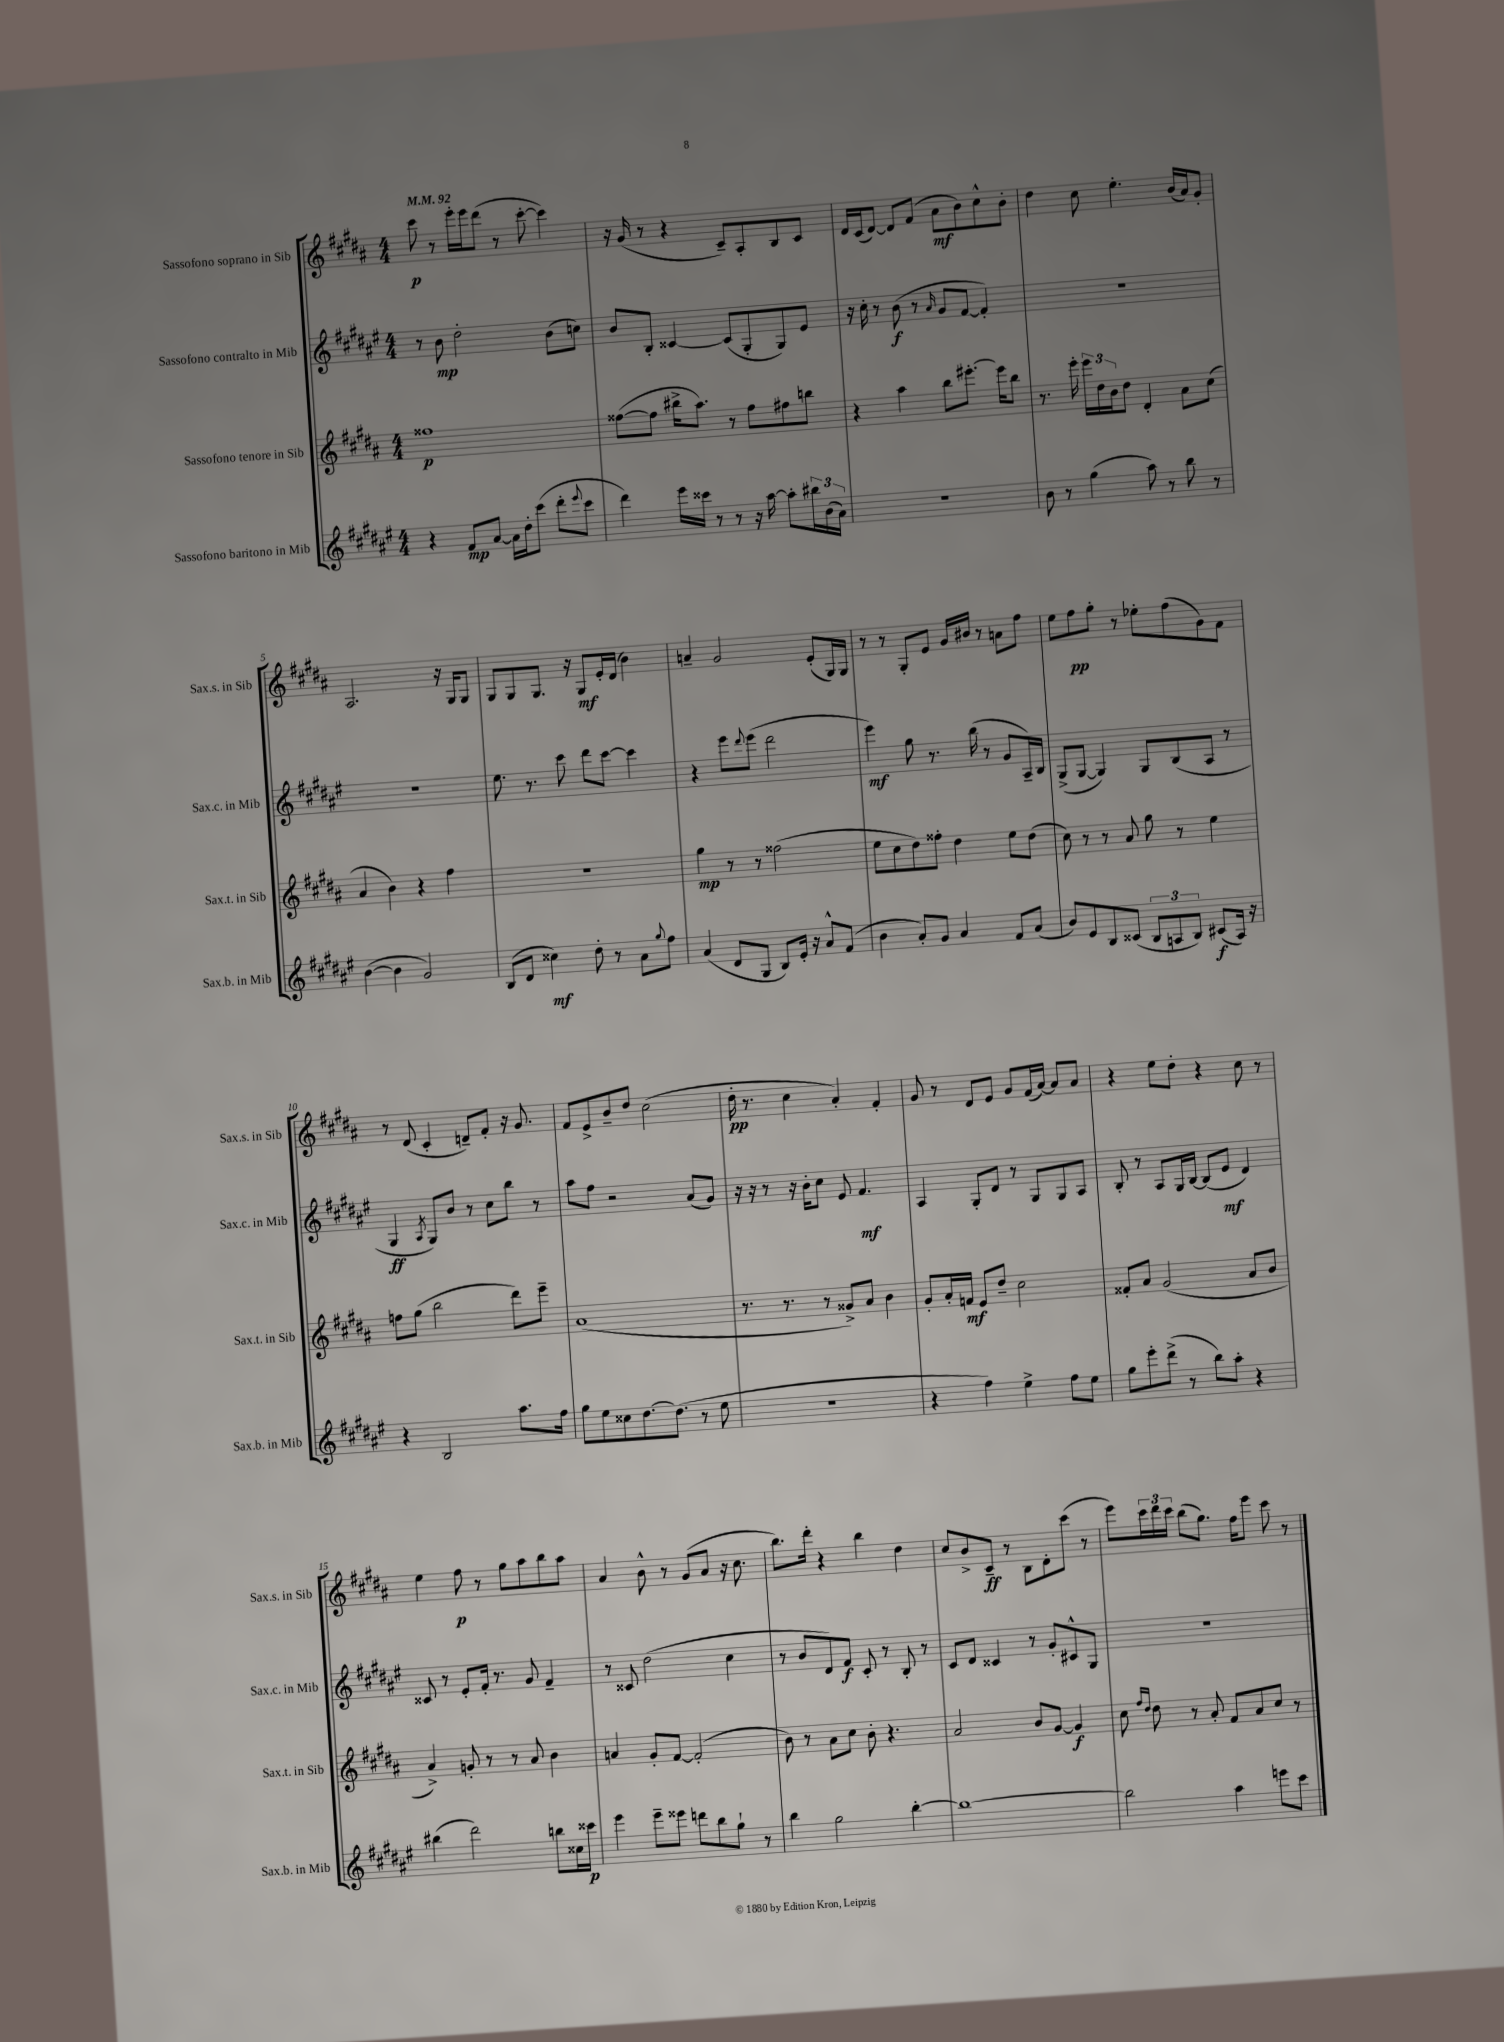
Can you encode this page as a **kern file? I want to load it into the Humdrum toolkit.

**kern	**kern	**kern	**kern
*staff4	*staff3	*staff2	*staff1
*clefG2	*clefG2	*clefG2	*clefG2
*k[f#c#g#d#a#e#]	*k[f#c#g#d#a#]	*k[f#c#g#d#a#e#]	*k[f#c#g#d#a#]
*M4/4	*M4/4	*M4/4	*M4/4
*MM92	*MM92	*MM92	*MM92
4r	1ff##	8r	8ccc#
.	.	8b	8r
8f#	.	2dd#'	16eee'
.	.	.	16eee
[8a#	.	.	(8ddd#
16a#]	.	.	8r
16dd#'	.	.	.
(8ccc#	.	.	[8ccc#'
8ddd#'	.	(8b	4ccc#])
8qqeee#	.	.	.
8ccc#	.	8cc)	.
=	=	=	=
4ddd#)	([8ff##	8b	16r
.	.	.	(16g#
.	8ff##]	8B'	8r
16eee#	16bb#^	[4c##	4r
16ccc##	8.aa#)	.	.
8r	.	.	.
8r	8r	(8c##]	8c#~)
16r	8ff##	8G#'	8A#'
[16aa#	.	.	.
8aa#']	8ff#	8G#)	8B
24bb#	8bb	8e#	8c#
(24b	.	.	.
24a#)	.	.	.
=	=	=	=
1r	4r	16r	16d#
.	.	16cc#'	(16c#
.	.	8r	[8d#)
.	4aa#	(8b	8d#]
.	.	8r	(8f#
.	.	16qqa#	.
.	8bb	8g#	8a#
.	[8.eee#'	[8f#	8b)
.	.	4f#'])	8cc#^^
.	16eee#]	.	.
.	8bb	.	8b'
=	=	=	=
8b	8.r	1r	4dd#
8r	.	.	.
.	16eee'	.	.
(4gg#	24eee	.	8cc#
.	24dd#	.	.
.	24b	.	.
.	8dd#	.	4.ee'
8aa#)	4d#'	.	.
8r	.	.	.
8bb	8a#	.	(16b
.	.	.	16a#)
8r	(8cc#	.	8g#'
=	=	=	=
([4b	4a#	1r	2.A#
4b]	4b)	.	.
2g#)	4r	.	.
.	4ff#	.	16r
.	.	.	16G#
.	.	.	8G#
=	=	=	=
(8B	1r	8.ee#	8G#
8d#	.	.	8G#
.	.	8.r	.
4cc##)	.	.	8.G#
.	.	8ccc#	.
.	.	.	16r
8dd#'	.	8ddd#	8G#
8r	.	[8ccc#	16e'
.	.	.	(16d#
8a#	.	4ccc#]	4b)
8qqgg#	.	.	.
8ff#	.	.	.
=	=	=	=
(4a#	4gg#	4r	4a~
8d#	8r	8eee#	2g#
.	.	8qqddd#	.
8G#	8r	(8eee#	.
8B)	(2ff##	2ddd#	.
16e#'	.	.	.
16r	.	.	.
8a#^^	.	.	(8e'
(8f#	.	.	16G#)
.	.	.	16G#
=	=	=	=
4b	8ee	4eee#)	8r
.	8cc#	.	8r
8a#')	8dd#)	8gg#	8G#'
8g#	8ff##'	8.r	8e
4a#	4dd#	.	16g#
.	.	(16bb	16b#
.	.	8r	8r
8f#	8ee	8g#	8a
(8a#	(8dd#	16A#~)	8ff#
.	.	16B	.
=	=	=	=
8b)	8cc#)	(8G#^	8ee
8e#	8r	[8G#	8ff#
8B	8r	4G#])	8gg#'
(8c##	8a#	.	8r
12B	8gg#	8G#	8ee-'
12A	.	.	.
.	8r	(8B	(8ff#
12B)	.	.	.
(8c#	4ee	8A#	8g#)
16A)	.	8r	8f#
16r	.	.	.
=	=	=	=
4r	8ff	4G#	8r
.	(8gg#	.	(8d#
.	.	8qA#	.
2B	2bb	8G#)	4c#'
.	.	8b	.
.	.	8r	8d~)
.	.	8cc#	8f#'
8.aa#	8ddd#)	8bb	16r
.	.	.	8.g#
.	8eee~	8r	.
16ff#	.	.	.
=	=	=	=
8gg#	(1a#	8aa#	8f#
8ee#	.	8ff#	8e^
8cc##	.	2r	8b~
[8.dd#	.	.	8dd#
.	.	.	(2cc#
(8.dd#]	.	.	.
8r	.	(8a#	.
8ee#	.	8g#)	.
=	=	=	=
1r	8.r	16r	16dd#'
.	.	16r	8.r
.	.	8r	.
.	8.r	.	.
.	.	16r	4cc#
.	.	16b'	.
.	8r	8cc#	.
.	8g##^)	8e#	4a#')
.	8a#	4.f#	.
.	4b	.	4f#'
=	=	=	=
4r	8g#'	4A#	8g#
.	16a#'	.	8r
.	16f	.	.
4ff#)	8e	8G#'	8d#
.	8dd#~	8d#	8e
4ee#^	2cc#	8r	8g#
.	.	8G#	(16f#
.	.	.	[16a#)
8ff#	.	8G#	8a#]
8ee#	.	8A#	8a#
=	=	=	=
8gg#	8f##'	8B'	4r
8eee#'	8a#	8r	.
(8ddd#^	(2g#	8A#	8ee
8r	.	16G#	8dd#'
.	.	[16B	.
8bb)	.	(8B]	4r
8aa#'	.	8e#	.
4r	8a#	4d#)	8cc#
.	8b	.	8r
=	=	=	=
(4bb#	4a#^)	8c##	4ee
.	.	8r	.
2ddd#)	8g'	8e#'	8ff#
.	8r	16f#'	8r
.	.	8.r	.
.	8r	.	8gg#
.	8a#	8g#	8aa#
8bb	4b	4f#~	8bb
16cc##	.	.	8aa#
16ccc##	.	.	.
=	=	=	=
4eee#	4a	8r	4a#
.	.	8c##	.
8eee#~	8g#'	(2dd#	8b^^
8eee##	[8f#	.	8r
8ddd	(2f#']	.	(8g#
8bb	.	.	8a#
8gg#`	.	4cc#	16r
.	.	.	8.cc#
8r	.	.	.
=	=	=	=
4bb	8b)	8r	8.bb)
.	8r	8b	.
.	.	.	16ddd#'
2gg#	8a#	8d#)	4r
.	8cc#	8f#	.
.	8b'	8c#'	4bb
.	4.r	8r	.
[4bb'	.	8B'	4dd#
.	.	8r	.
=	=	=	=
1bb_	2a#	8c#	8cc#
.	.	8d#	8b^
.	.	4c##	8c#~
.	.	.	8r
.	8b	8r	8B
.	[8g#	8g#'	8d#'
.	4g#]	8c#^^	(8ccc#
.	.	8G#	8r
=	=	=	=
2bb]	8cc#	1r	8eee)
.	16qqff#	.	.
.	16qqdd#	.	.
.	8dd#	.	24ccc#
.	.	.	24ddd#
.	.	.	24ccc#
.	8r	.	(8bb
.	8a#'	.	8.gg#)
4aa#	8f#	.	.
.	.	.	16ff#
.	8a#	.	8eee
8eee	8cc#	.	8ccc#
8ccc#	8r	.	8r
==	==	==	==
*-	*-	*-	*-
